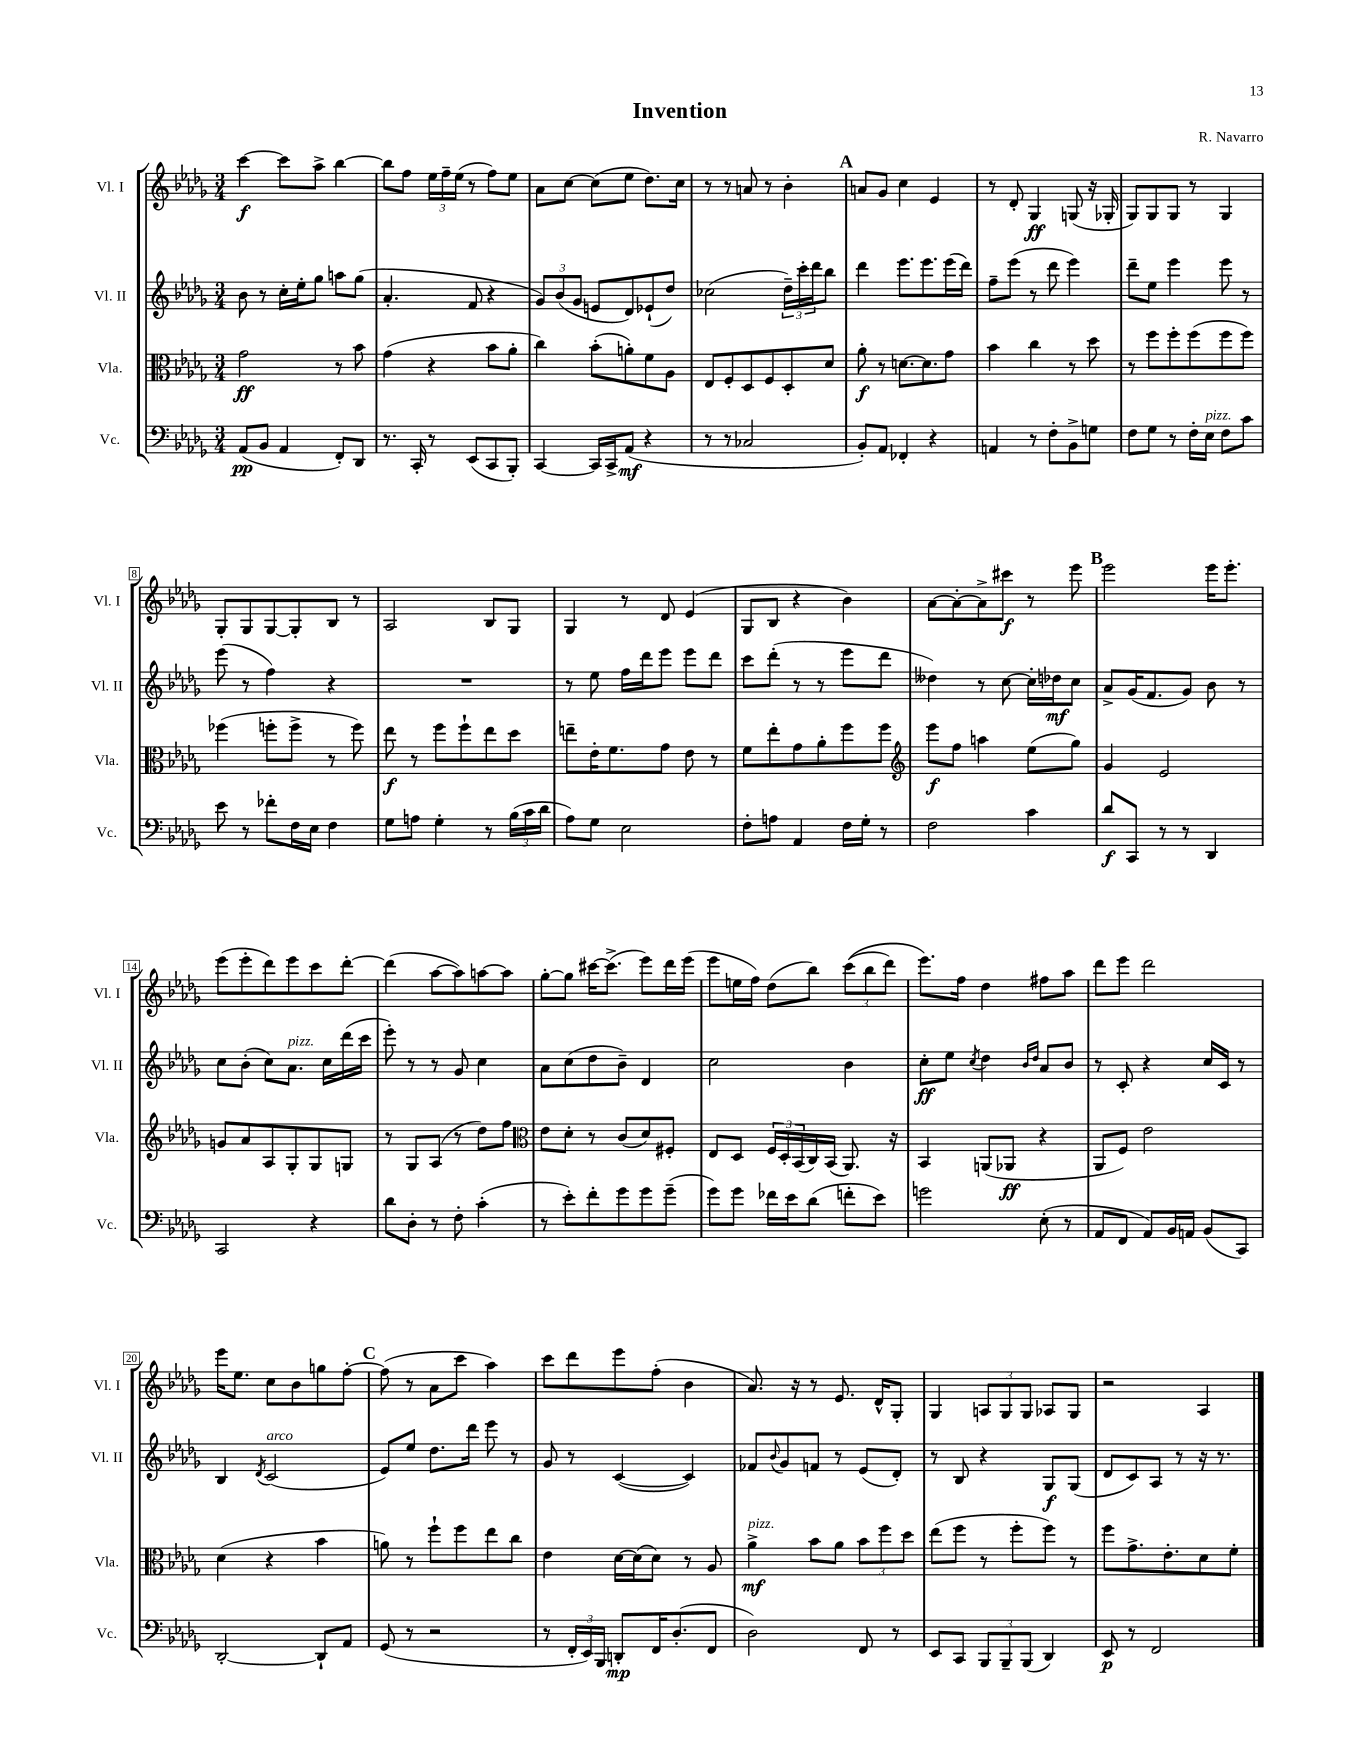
\header { title = "Invention" composer = "R. Navarro" }
<<
\new StaffGroup <<
\new Staff = "s0" \with { instrumentName = "Vl. I" shortInstrumentName = "Vl. I" } {
    \clef treble \key des \major \numericTimeSignature \time 3/4
    c'''4~\f c'''8 aes''8-> bes''4~ |
    bes''8 f''8 \tuplet 3/2 { ees''16 f''16-- ees''16( } r8 f''8) ees''8 |
    aes'8 c''8~ c''8( ees''8 des''8.) c''16 |
    r8 r8 a'8 r8 bes'4-. |
    \mark \markup { \bold "A" } a'8 ges'8 c''4 ees'4 |
    r8 des'8-. ges4\ff g8( r16 ges16-. |
    ges8) ges8 ges8 r8 ges4 |
    ges8-. ges8 ges8~ ges8-. bes8 r8 |
    aes2 bes8 ges8 |
    ges4 r8 des'8 ees'4( |
    ges8 bes8 r4 bes'4) |
    aes'8~ aes'8~-. aes'8-> cis'''8\f r8 ees'''8 |
    \mark \markup { \bold "B" } ees'''2 ees'''16 ees'''8.-. |
    ees'''8( ees'''8-. des'''8) ees'''8 c'''8 des'''8~-. |
    des'''4( aes''8~ aes''8) a''8~ a''8 |
    ges''8~-. ges''8 cis'''16~ cis'''8.->( ees'''8) des'''16 ees'''16( |
    ees'''8 e''16 f''16) des''8( bes''8) \tuplet 3/2 { c'''8(\( bes''8 des'''8) } |
    ees'''8.\) f''16 des''4 fis''8 aes''8 |
    des'''8 ees'''8 des'''2 |
    ees'''16 ees''8. c''8 bes'8 g''8 f''8~-. |
    \mark \markup { \bold "C" } f''8( r8 aes'8 c'''8 aes''4) |
    c'''8 des'''8 ees'''8 f''8-.( bes'4 |
    aes'8.) r16 r8 ees'8. des'16-^ ges8-. |
    ges4 \tuplet 3/2 { a8 ges8 ges8 } aes8 ges8 |
    r2 aes4 \bar "|." |
}
\new Staff = "s1" \with { instrumentName = "Vl. II" shortInstrumentName = "Vl. II" } {
    \clef treble \key des \major \numericTimeSignature \time 3/4
    bes'8 r8 c''16-. ees''16-. ges''8 a''8 ges''8( |
    aes'4.-. f'8 r4 |
    \tuplet 3/2 { ges'8) bes'8( ges'8 } e'8 des'8) ees'8-!( des''8) |
    ces''2( \tuplet 3/2 { des''16--) c'''16-. des'''16 } bes''8 |
    \mark \markup { \bold "A" } des'''4 ees'''8. ees'''8. ees'''16( des'''16) |
    f''8-- ees'''8( r8 des'''8 ees'''4) |
    des'''8-- ees''8 ees'''4 ees'''8 r8 |
    ees'''8( r8 f''4) r4 |
    R2. |
    r8 ees''8 f''16 des'''16 ees'''8 ees'''8 des'''8 |
    c'''8 des'''8-.( r8 r8 ees'''8 des'''8 |
    deses''4) r8 c''8~ c''16-. des''16\mf c''8 |
    \mark \markup { \bold "B" } aes'8-> ges'16( f'8. ges'8) bes'8 r8 |
    c''8 bes'8-.( c''8) aes'8.^\markup { \italic "pizz." } c''16 des'''16( c'''16 |
    ees'''8-.) r8 r8 ges'8 c''4 |
    aes'8 c''8( des''8 bes'8--) des'4 |
    c''2 bes'4 |
    c''8-.\ff ees''8 \acciaccatura { c''8 } des''4 \grace { bes'16 des''16 } aes'8 bes'8 |
    r8 c'8-. r4 c''16 c'16 r8 |
    bes4 \acciaccatura { des'8 } c'2^\markup { \italic "arco" }( |
    \mark \markup { \bold "C" } ees'8) ees''8 des''8. des'''16 ees'''8 r8 |
    ges'8 r8 c'4~( c'4) |
    fes'8 \appoggiatura { bes'8 } ges'8 f'8 r8 ees'8( des'8-.) |
    r8 bes8 r4 ges8\f ges8( |
    des'8 c'8) aes8 r8 r16 r8. \bar "|." |
}
\new Staff = "s2" \with { instrumentName = "Vla." shortInstrumentName = "Vla." } {
    \clef alto \key des \major \numericTimeSignature \time 3/4
    ges'2\ff r8 bes'8 |
    ges'4( r4 bes'8 aes'8-. |
    c''4) bes'8-.( a'8-.) f'8 aes8 |
    ees8 f8-. des8 f8 des8-. des'8 |
    \mark \markup { \bold "A" } aes'8-.\f r8 d'8.~ d'8. ges'8 |
    bes'4 c''4 r8 des''8 |
    r8 f''8 f''8-. f''8( f''8 f''8) |
    fes''4( f''8-. f''8-> r8 f''8) |
    ees''8\f r8 f''8 f''8-! ees''8 des''8 |
    e''8-- ees'16-. f'8. ges'8 ees'8 r8 |
    f'8 ees''8-. ges'8 aes'8-. f''8 f''8 |
    \clef treble ees'''8\f f''8 a''4 ees''8( ges''8) |
    \mark \markup { \bold "B" } ges'4 ees'2 |
    g'8 aes'8 aes8 ges8-. ges8 g8 |
    r8 ges8 aes8( r8 des''8) f''8 |
    \clef alto ees'8 des'8-. r8 c'8( des'8) fis8-. |
    ees8 des8 \tuplet 3/2 { f16 des16-. bes,16( } c16) bes,16( aes,8.) r16 |
    bes,4 a,8( aes,8\ff r4 |
    aes,8 f8) ees'2 |
    des'4( r4 bes'4 |
    \mark \markup { \bold "C" } a'8) r8 f''8-! f''8 ees''8 c''8 |
    ees'4 des'16~ des'16( des'8) r8 aes8 |
    aes'4->\mf^\markup { \italic "pizz." } bes'8 aes'8 \tuplet 3/2 { bes'8 f''8 des''8 } |
    ees''8( f''8 r8 f''8-. f''8) r8 |
    f''8 ges'8.-> ees'8.-. des'8 f'8-. \bar "|." |
}
\new Staff = "s3" \with { instrumentName = "Vc." shortInstrumentName = "Vc." } {
    \clef bass \key des \major \numericTimeSignature \time 3/4
    aes,8\pp( bes,8 aes,4 f,8-.) des,8 |
    r8. c,16-. r8 ees,8( c,8 bes,,8-.) |
    c,4~ c,16 c,16-> aes,8\mf( r4 |
    r8 r8 ces2 |
    \mark \markup { \bold "A" } bes,8-.) aes,8 fes,4-. r4 |
    a,4 r8 f8-. bes,8-> g8 |
    f8 ges8 r8 f16-. ees16^\markup { \italic "pizz." } f8 c'8 |
    ees'8 r8 fes'8-. f16 ees16 f4 |
    ges8 a8 ges4-. r8 \tuplet 3/2 { bes16( c'16 des'16 } |
    aes8) ges8 ees2 |
    f8-. a8 aes,4 f16 ges16-. r8 |
    f2 c'4 |
    \mark \markup { \bold "B" } des'8\f c,8 r8 r8 des,4 |
    c,2 r4 |
    des'8 des8-. r8 f8-. c'4-.( |
    r8 ees'8-.) f'8-. ges'8 ges'8 ges'8--( |
    ges'8) ges'8 fes'16 ees'16 des'8( f'8-. ees'8) |
    g'2 ees8-.( r8 |
    aes,8 f,8 aes,8) bes,16 a,16 bes,8( c,8) |
    des,2~-. des,8-! aes,8 |
    \mark \markup { \bold "C" } ges,8( r8 r2 |
    r8 \tuplet 3/2 { f,16-. ees,16) bes,,16 } d,8-.\mp f,16 des8.-.( f,8 |
    des2) f,8 r8 |
    ees,8 c,8 \tuplet 3/2 { bes,,8 bes,,8-- bes,,8( } des,4) |
    ees,8\p r8 f,2 \bar "|." |
}
>>
>>
\layout { \context { \Score \override BarNumber.stencil = #(make-stencil-boxer 0.1 0.3 ly:text-interface::print) } }
